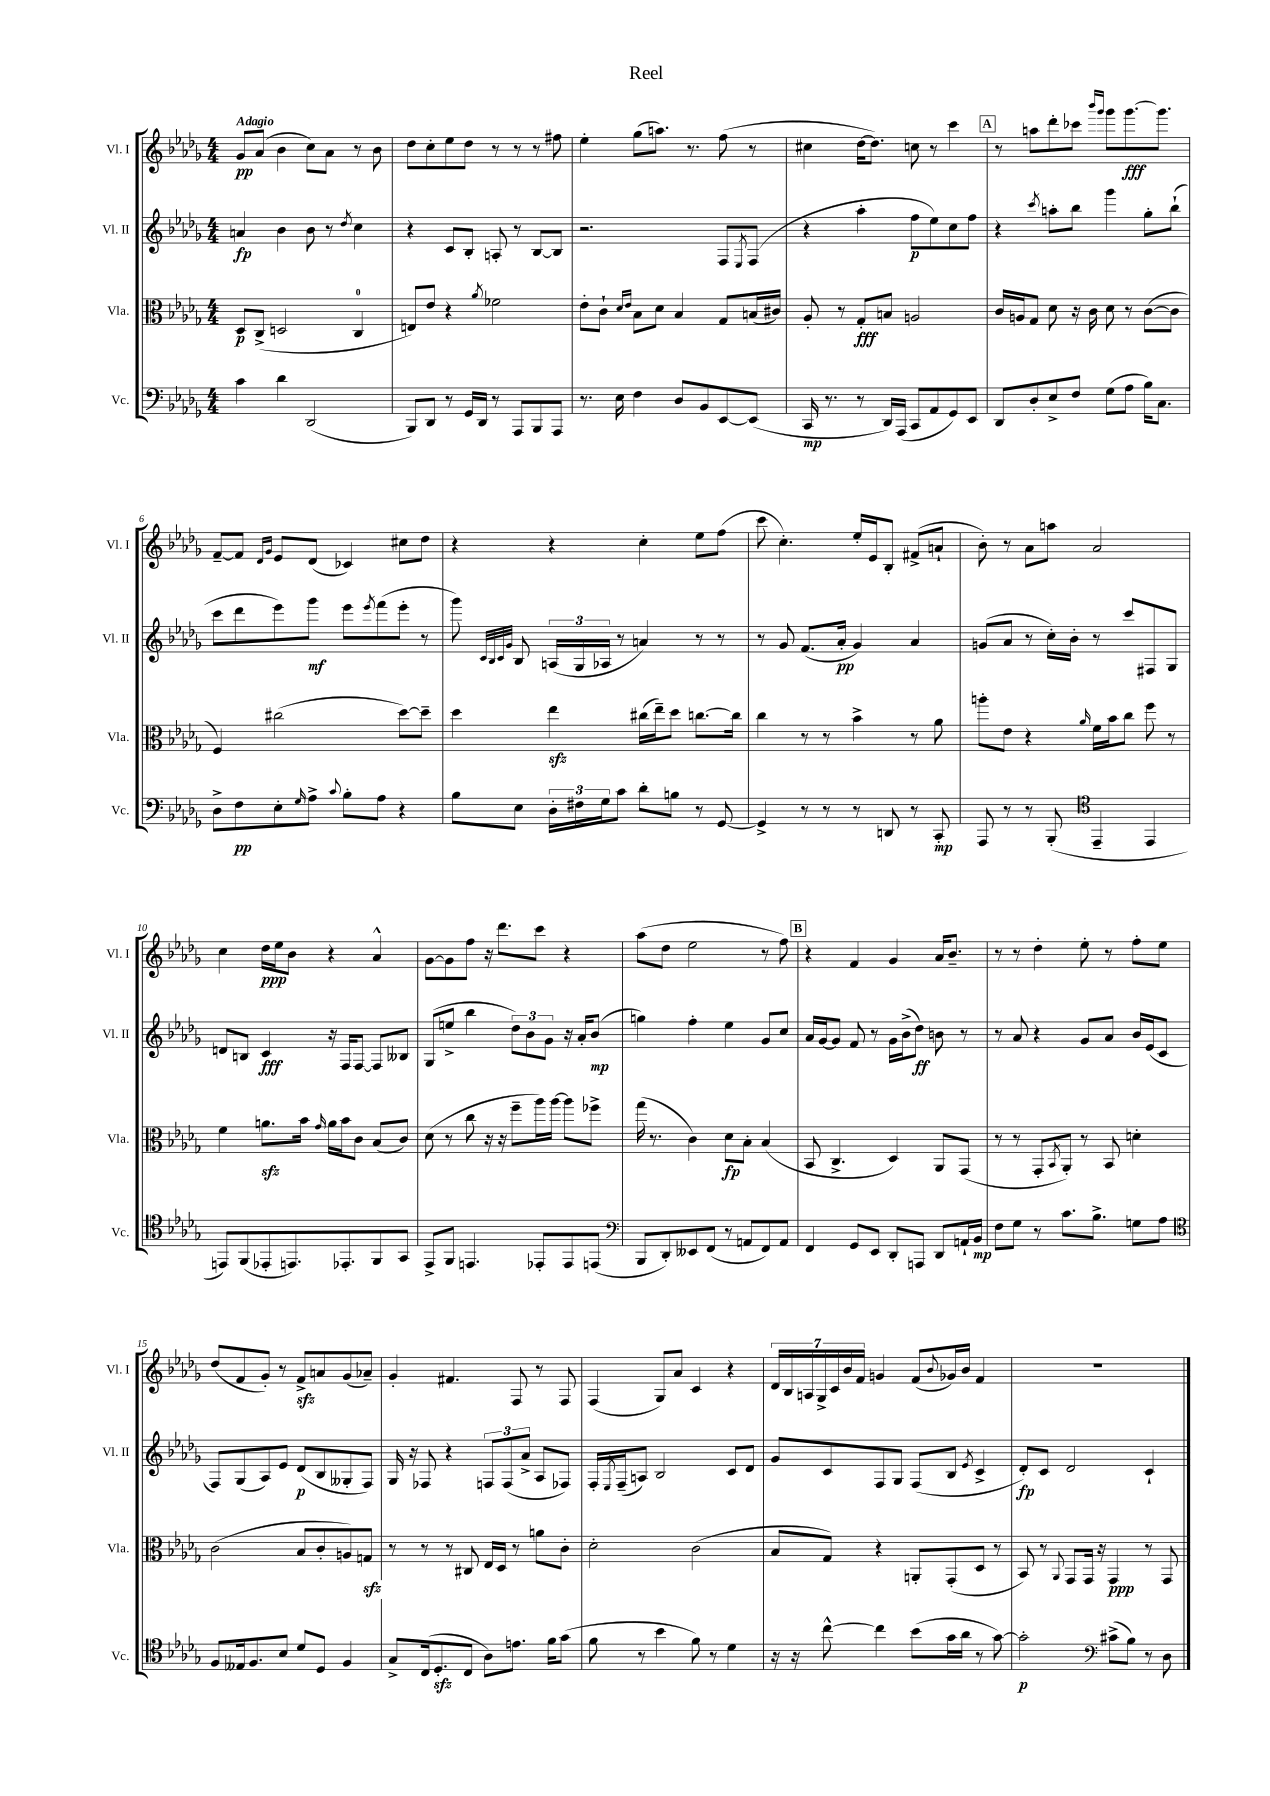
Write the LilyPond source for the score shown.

\header { title = "Reel" }
<<
\new StaffGroup <<
\new Staff = "s0" \with { instrumentName = "Vl. I" shortInstrumentName = "Vl. I" } {
    \clef treble \key des \major \numericTimeSignature \time 4/4 \tempo "Adagio"
    ges'8\pp aes'8( bes'4 c''8) aes'8 r8 bes'8 |
    des''8 c''8-. ees''8 des''8 r8 r8 r8 fis''8 |
    ees''4-. ges''8( a''8.) r8. f''8( r8 |
    cis''4 des''16~ des''8.) c''8 r8 c'''4 |
    \mark \markup { \box "A" } r8 a''8 des'''8-. ces'''8 \grace { bes'''16 ges'''16 } ges'''8 ges'''8.~\fff ges'''8. |
    f'8~-- f'8 \grace { des'16 ges'16 } ees'8 des'8( ces'4) cis''8 des''8 |
    r4 r4 c''4-. ees''8 f''8( |
    c'''8 c''4.-.) ees''16-. ees'16 bes8-. fis'8->( a'8-! |
    bes'8-.) r8 aes'8 a''8 aes'2 |
    c''4 des''16\ppp ees''16 bes'8 r4 aes'4-^ |
    ges'8~ ges'8 f''8 r16 des'''8. c'''8 r4 |
    aes''8( des''8 ees''2 r8 f''8) |
    \mark \markup { \box "B" } r4 f'4 ges'4 aes'16 bes'8.-- |
    r8 r8 des''4-. ees''8-. r8 f''8-. ees''8 |
    des''8( f'8 ges'8-.) r8 f'8->\sfz a'8 ges'8( aes'8--) |
    ges'4-. fis'4. f8 r8 f8 |
    f4( ges8) aes'8 c'4 r4 |
    \tuplet 7/4 { des'16 bes16 a16 ges16-> c'16 bes'16 f'16 } g'4 f'8( \appoggiatura { bes'8 } ges'16) bes'16 f'4 |
    R1 \bar "|." |
}
\new Staff = "s1" \with { instrumentName = "Vl. II" shortInstrumentName = "Vl. II" } {
    \clef treble \key des \major \numericTimeSignature \time 4/4
    a'4\fp bes'4 bes'8 r8 \acciaccatura { des''8 } c''4 |
    r4 c'8 bes8-. a8-. r8 bes8~ bes8 |
    r2. f8 \acciaccatura { ees8 } f8( |
    r4 aes''4-. f''8\p ees''8) c''8 f''8 |
    \mark \markup { \box "A" } r4 \acciaccatura { c'''8 } a''8-. bes''8 ges'''4 ges''8-. bes''8-!( |
    c'''8 des'''8 ees'''8) ges'''8\mf ees'''8 \acciaccatura { ees'''8 } f'''8( ees'''8-. r8 |
    ges'''8) \grace { c'32 bes32 c'32 ges'32 } bes8 \tuplet 3/2 { a16( ges16 aes16 } r8 a'4) r8 r8 |
    r8 ges'8 f'8.( aes'16-.\pp ges'4) aes'4 |
    g'8( aes'8 r8 c''16-.) bes'16-. r8 c'''8 fis8 ges8 |
    d'8 b8 c'4\fff r16 f16 f8~ f8 beses8 |
    ges8( e''8-> bes''4 \tuplet 3/2 { des''8) bes'8 ges'8 } r16 aes'16-. bes'8\mp( |
    g''4) f''4-. ees''4 ges'8 c''8 |
    \mark \markup { \box "B" } aes'16 ges'16~ ges'8 f'8 r8 ges'16 bes'16->( des''8\ff) b'8 r8 |
    r8 aes'8 r4 ges'8 aes'8 bes'16 ees'16( c'8 |
    f8) ges8( aes8) ees'8 des'8\p( bes8 geses8-. f8) |
    ges16 r16 fes8 r4 \tuplet 3/2 { f8 f8( aes'8-> } aes8 fes8) |
    f16-. \acciaccatura { ees8 } f16--( a8) bes2 c'8 des'8 |
    ges'8 c'8 f8 ges8 f8( bes8 \acciaccatura { ees'8 } c'4-> |
    des'8-.\fp) c'8 des'2 c'4-! \bar "|." |
}
\new Staff = "s2" \with { instrumentName = "Vla." shortInstrumentName = "Vla." } {
    \clef alto \key des \major \numericTimeSignature \time 4/4
    des8\p c8->( d2 c4-0 |
    e8) ees'8 r4 \acciaccatura { aes'8 } fes'2 |
    ees'8-. c'8-! \grace { des'16 ees'16 } bes8 des'8 bes4 ges8 b16( cis'16) |
    aes8-. r8 ges8-.\fff b8 a2 |
    \mark \markup { \box "A" } c'16 a16 ges8 des'8 r16 c'16 des'8 r8 c'8~( c'8 |
    f4) cis''2( des''8~) des''8-- |
    des''4 ees''4\sfz cis''16( ees''16--) des''8 c''8.~ c''16 |
    c''4 r8 r8 bes'4-> r8 aes'8 |
    a''8-. ees'8 r4 \grace { aes'16 } f'16 bes'16 c''8 f''8 r8 |
    f'4 a'8.\sfz bes'16 \grace { ges'16 } a'16 bes'16 c'8 bes8( c'8) |
    des'8( r8 c''8 r16 r16 f''8-- aes''16) aes''16~ aes''8 fes''8-> |
    ges''16( r8. c'4) des'8\fp bes8-. bes4( |
    \mark \markup { \box "B" } bes,8 c4.-> des4) aes,8 ges,8( |
    r8 r8 ges,8-. \acciaccatura { bes,8 } aes,8-.) r8 bes,8 d'4-. |
    c'2( bes8 c'8-. a8) g8\sfz |
    r8 r8 r8 cis8 ees16 des16 r8 a'8 c'8-. |
    des'2-. c'2( |
    bes8 ges8) r4 a,8-. ges,8-.( des8 r8 |
    bes,8) r8 \appoggiatura { aes,8 } ges,8 ges,16 r16 ges,4\ppp r8 ges,8 \bar "|." |
}
\new Staff = "s3" \with { instrumentName = "Vc." shortInstrumentName = "Vc." } {
    \clef bass \key des \major \numericTimeSignature \time 4/4
    c'4 des'4 des,2( |
    bes,,8) des,8 r8 ges,16 des,16 r8 aes,,8 bes,,8 aes,,8 |
    r8. ees16 f4 des8 bes,8 ees,8~ ees,8( |
    c,16\mp r8. r8 des,16) aes,,16( c,8 aes,8 ges,8) ees,8 |
    \mark \markup { \box "A" } des,8 des8-. ees8-> f8 ges8( aes8 bes16) c8. |
    des8-> f8\pp ees8-. \grace { ges16 } aes8-> \appoggiatura { c'8 } bes8-. aes8 r4 |
    bes8 ees8 \tuplet 3/2 { des16-. fis16 ges16 } c'8 des'8-. b8 r8 ges,8~ |
    ges,4-> r8 r8 r8 d,8 r8 c,8-.\mp |
    aes,,8 r8 r8 bes,,8-.( \clef tenor ees,4-- ees,4 |
    e,8) f,8( ees,8-. e,8.) ees,8.-. f,8 ges,8 |
    ees,8-> f,8 e,4. ees,8-. ees,8 e,8( |
    \clef bass bes,,8 des,8-.) eeses,8 f,8( r8 a,8 f,8) a,8 |
    \mark \markup { \box "B" } f,4 ges,8 ees,8 des,8-. a,,8 des,8 a,16-! bes,16\mp |
    f8 ges8 r8 c'8. bes8.-> g8 aes8 |
    \clef tenor f8 eeses16 f8. bes8 des'8 des8 f4 |
    ges8-> c16( des8.-.\sfz c8 aes8) e'8. f'16 ges'8( |
    f'8 r8 bes'4 f'8) r8 des'4 |
    r16 r16 c''8~-^ c''4 bes'8( ges'16 aes'16 r8 ges'8~) |
    ges'2-.\p \clef bass cis'8->( bes8) r8 des8 \bar "|." |
}
>>
>>
